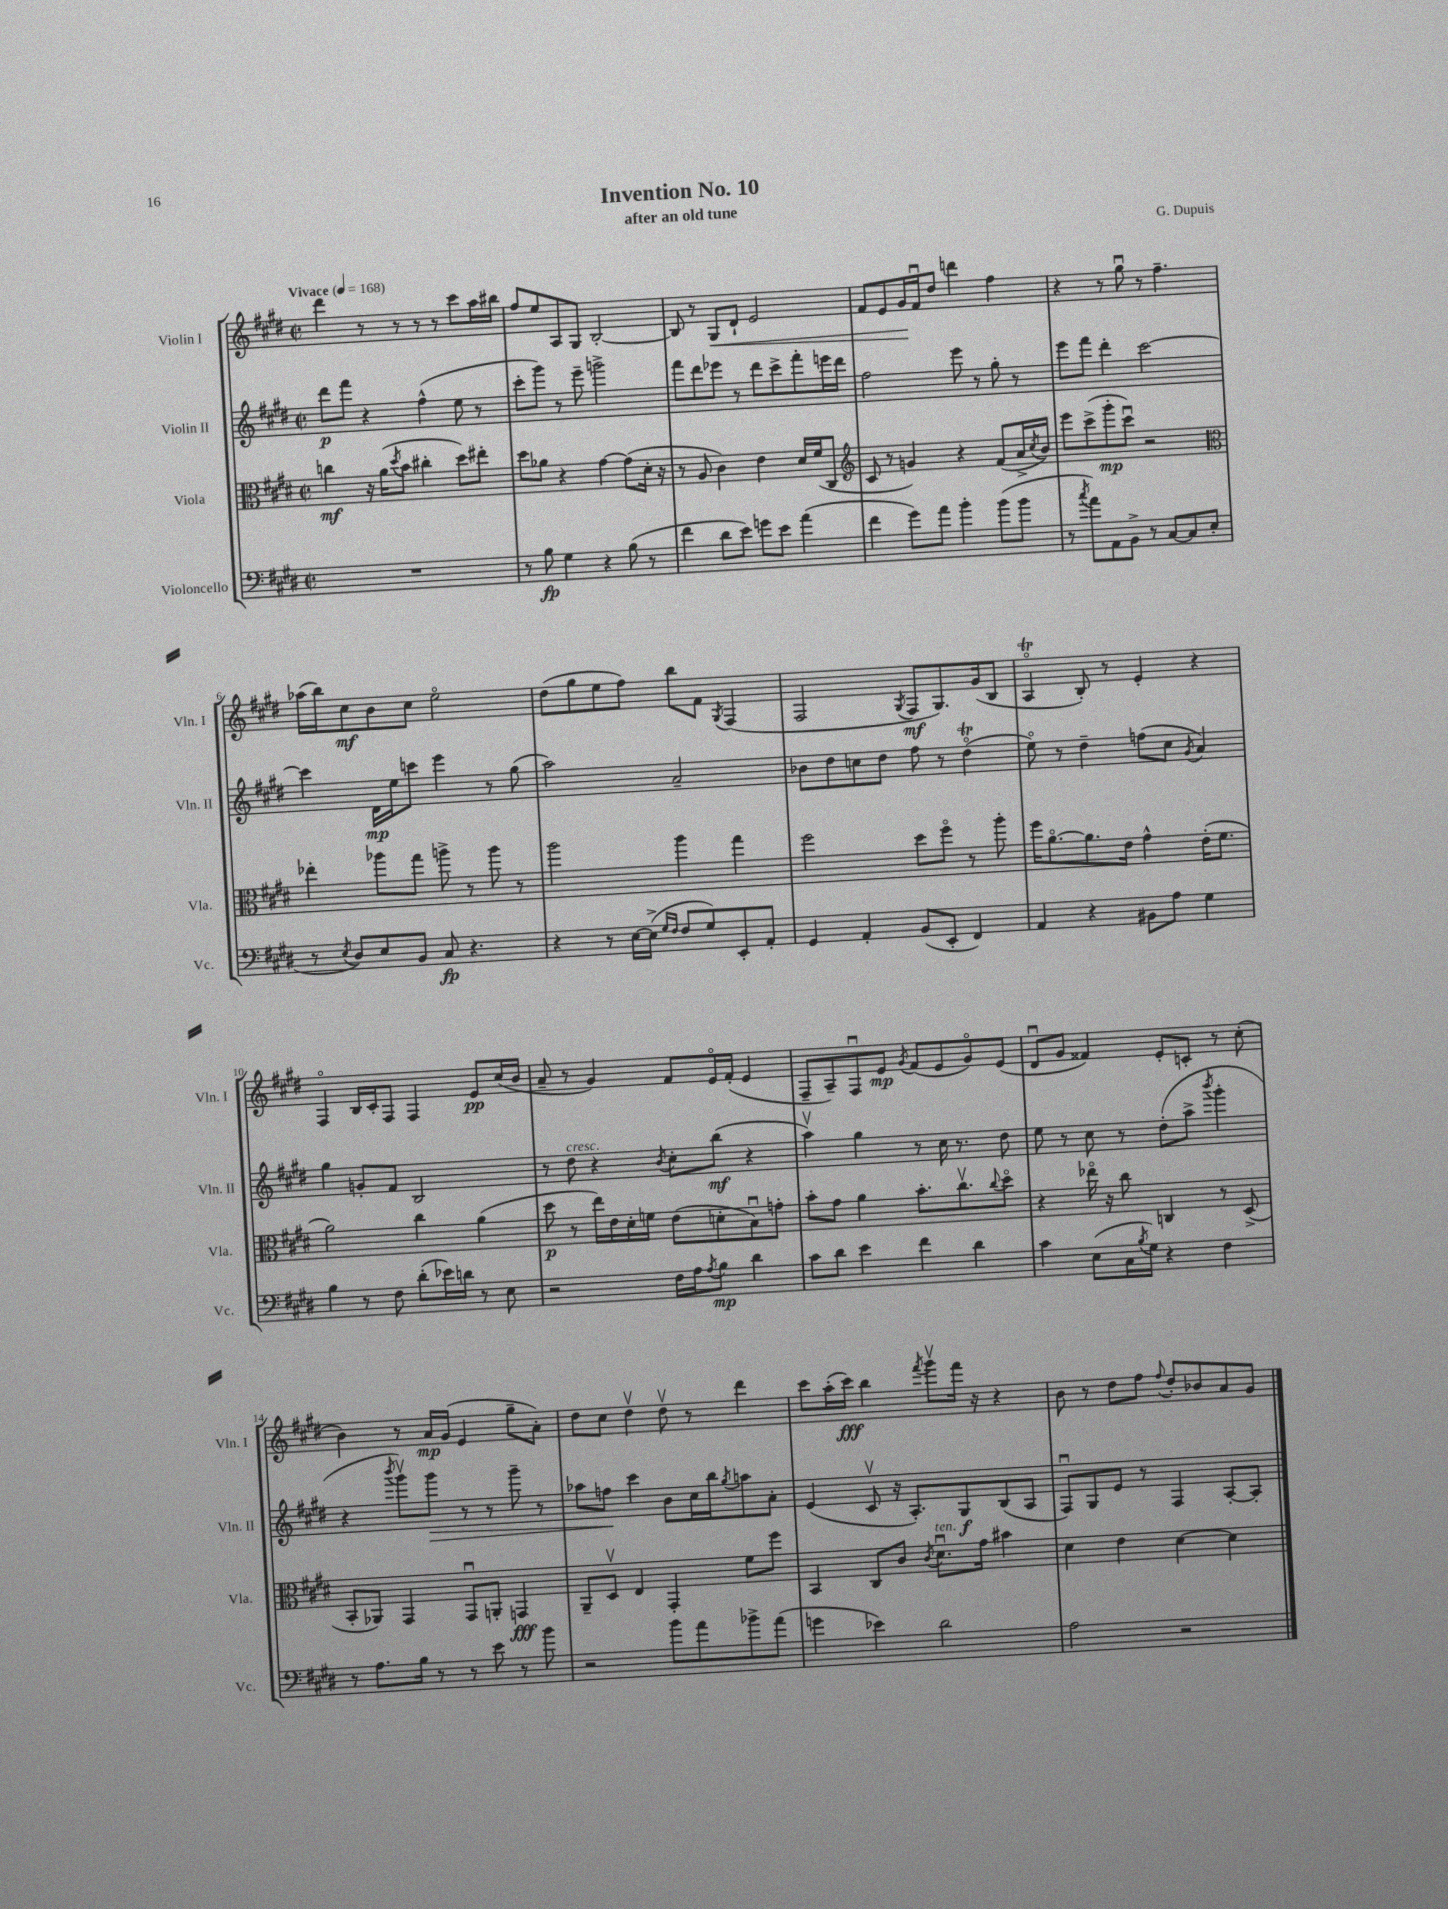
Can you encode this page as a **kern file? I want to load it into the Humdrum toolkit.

**kern	**kern	**kern	**kern
*staff4	*staff3	*staff2	*staff1
*clefF4	*clefC3	*clefG2	*clefG2
*k[f#c#g#d#]	*k[f#c#g#d#]	*k[f#c#g#d#]	*k[f#c#g#d#]
*M2/2	*M2/2	*M2/2	*M2/2
*met(c|)	*met(c|)	*met(c|)	*met(c|)
*MM168	*MM168	*MM168	*MM168
1r	4cc	8ddd#	4ddd#
.	.	8fff#	.
.	16r	4r	8r
.	(16a	.	.
.	8qdd#	.	.
.	8b	.	8r
.	4cc#'	(4ff#^^	8r
.	.	.	8r
.	8dd#)	8ee	8ccc#
.	8ee#'	8r	16aa
.	.	.	16bb#
=	=	=	=
8r	8dd#	8ccc#'	8ff#
8B	8a-	8ggg#)	8ee
4G#	4r	8r	8A
.	.	8eee~	8G#
4r	[4g#	2ggg^	[2B'
(8B	(8g#]	.	.
8r	16d#'	.	.
.	16r	.	.
=	=	=	=
4f#	8r	8fff#	8B]
.	8A	8ddd#	8r
8d#	4c#)	8eee-	8G#
8e)	.	8r	8d#`
8g	4e	8ddd#	2e
8e	.	8ccc#^	.
(4a	16d#	8fff#'	.
.	(16f#	.	.
.	8C#	16eee	.
.	.	16ddd#	.
=	=	=	=
*	*clefG2	*	*
4f#	8c#	2ff#	8f#
.	8r	.	8e
8g#)	4g)	.	16g#
.	.	.	16f#u
8a	.	.	8dd#
4b'	4r	8eee	4ddd
.	.	8r	.
(8b	(8f#	8gg#'	4ff#
8b	16a^	8r	.
.	8qcc#	.	.
.	16b)	.	.
=	=	=	=
8r	8eee	8eee	4r
8qcc#	.	.	.
8a)	(8ccc#^	8fff#	.
8AA	8ggg#'	4ddd#'	8r
8BB^	8ccc#u)	.	8gg#u
8r	2r	[2ccc#	8r
[8C#	.	.	4.ff#~
8C#]	.	.	.
(8E	.	.	.
=	=	=	=
*	*clefC3	*	*
8r	4ee-'	4ccc#]	(16aa-
.	.	.	16bb)
8qE	.	.	.
8D#)	.	.	8cc#
8E	8aa-	16d#	8b
.	.	16ee	.
8BB	8gg#	8ccc	8cc#
8C#	8aa^	4eee	2eeo
4.r	8r	.	.
.	8aa	8r	.
.	8r	(8gg#	.
=	=	=	=
4r	2aa	2aa)	(8dd#
.	.	.	8gg#
8r	.	.	8ee
[16E	.	.	8ff#)
(16E^]	.	.	.
16qqG#	.	.	.
16qqF#	.	.	.
8F#	4aa	2a~	8bb
8G#)	.	.	8f#
.	.	.	8qG#
8EE'	4gg#	.	(4F#
8AA'	.	.	.
=	=	=	=
4GG#	2ff#	8b-	2F#
.	.	8dd#	.
4AA'	.	8cc	.
.	.	8dd#	.
.	.	.	8qG#
(8BB	8dd#	8ff#	8F#
8EE'	8ff#o	8r	8.G#)
4FF#)	8r	(4dd#o	.
.	.	.	(16g#
.	8aa'	.	8B
=	=	=	=
4AA	16ff#	8eeo)	4Ao
.	[8.ao	.	.
.	.	8r	.
4r	8.a]	4dd#~	8B')
.	.	.	8r
.	16e	.	.
8BB#	4g#^^	(8ff	4e'
8A	.	8cc#	.
.	.	8qg#	.
4G#	(16e'	4a)	4r
.	8.f#	.	.
=	=	=	=
4B	2a)	4gg#	4F#o
8r	.	8g'	16B
.	.	.	16c#'
8F#	.	8f#	8F#
(8d#'	4cc#	2B	4F#
16e-)	.	.	.
16d	.	.	.
8r	(4a	.	8e
8E	.	.	(16cc#
.	.	.	16b
=	=	=	=
2r	8dd#	8r	8a~
.	8r	8dd#	8r
.	16ee)	4r	4g#)
.	16e	.	.
.	16d#'	.	.
.	16f	.	.
.	.	8qb	.
16F#	(8e	8cc#'	8f#
16A	.	.	.
8qA	.	.	.
8B	8d'	(8bb	16eo
.	.	.	(16f#'
4d#	8Bu)	4r	4e
.	8g'	.	.
=	=	=	=
8c#	8b'	4aav)	8F#~
8d#	8g#	.	8A~)
4e	4a	4gg#	8F#u
.	.	.	8e
.	.	.	8qg#
4f#	8.b'	8r	(8f#
.	.	16cc#	8e
.	8.cc#v	8.r	.
4d#	.	.	8g#o)
.	8qqcc#	.	.
.	8dd#o	8dd#	(8e
=	=	=	=
4c#	4r	8ee	8d#u
.	.	8r	8g#
(8E	16ee-o	8cc#	4f##)
.	16r	.	.
16C#	8cc#	8r	.
8qB	.	.	.
16G#)	.	.	.
4r	4C	(8dd#'	8e'
.	.	8aa^	8c'
.	.	8qbbb	.
4F#	8r	4ggg#'	8r
.	(8D#^	.	(8cc#'
=	=	=	=
8r	8BB'	4r	4b)
8.A	8AA-)	.	.
.	.	8qbbb	.
.	4GG#	8ggg#v)	8r
16B	.	.	.
8r	.	8ggg#	16a
.	.	.	(16g#
8r	8GG#u	8r	4e
8e	8AA'	8r	.
8r	4GG	8ggg#~	8gg#~
8b	.	8r	8a')
=	=	=	=
2r	8AA~	8aa-	8dd#
.	8D#v	8ff	8cc#
.	4E	4ccc#	4dd#v
8b	4GG#'	8b	8dd#v
8a	.	16cc#	8r
.	.	16bb	.
.	.	8qgg#	.
8b-^	8f#	8aa	4ddd#
(8a	8ff#	8a'	.
=	=	=	=
4g	4BB	(4e	8ccc#
.	.	.	(16aa'
.	.	.	16ccc#)
4e-)	8C#	8c#v	4bb
.	8c#	16r	.
.	.	8.A')	.
.	8qc#	.	8qfff#
2d#	8.d#u	.	8ggg#v
.	.	8G#	16fff#
.	16g#	.	16r
.	4b#	(8B	4r
.	.	8A	.
=	=	=	=
2A	4d#	8F#u)	8b
.	.	8G#	8r
.	4e	8e	8dd#
.	.	8r	8ff#
.	.	.	8qqff#
2r	[4d#	4F#	8dd#'
.	.	.	8b-
.	4d#]	[8A'	8a
.	.	8A']	8g#
==	==	==	==
*-	*-	*-	*-
